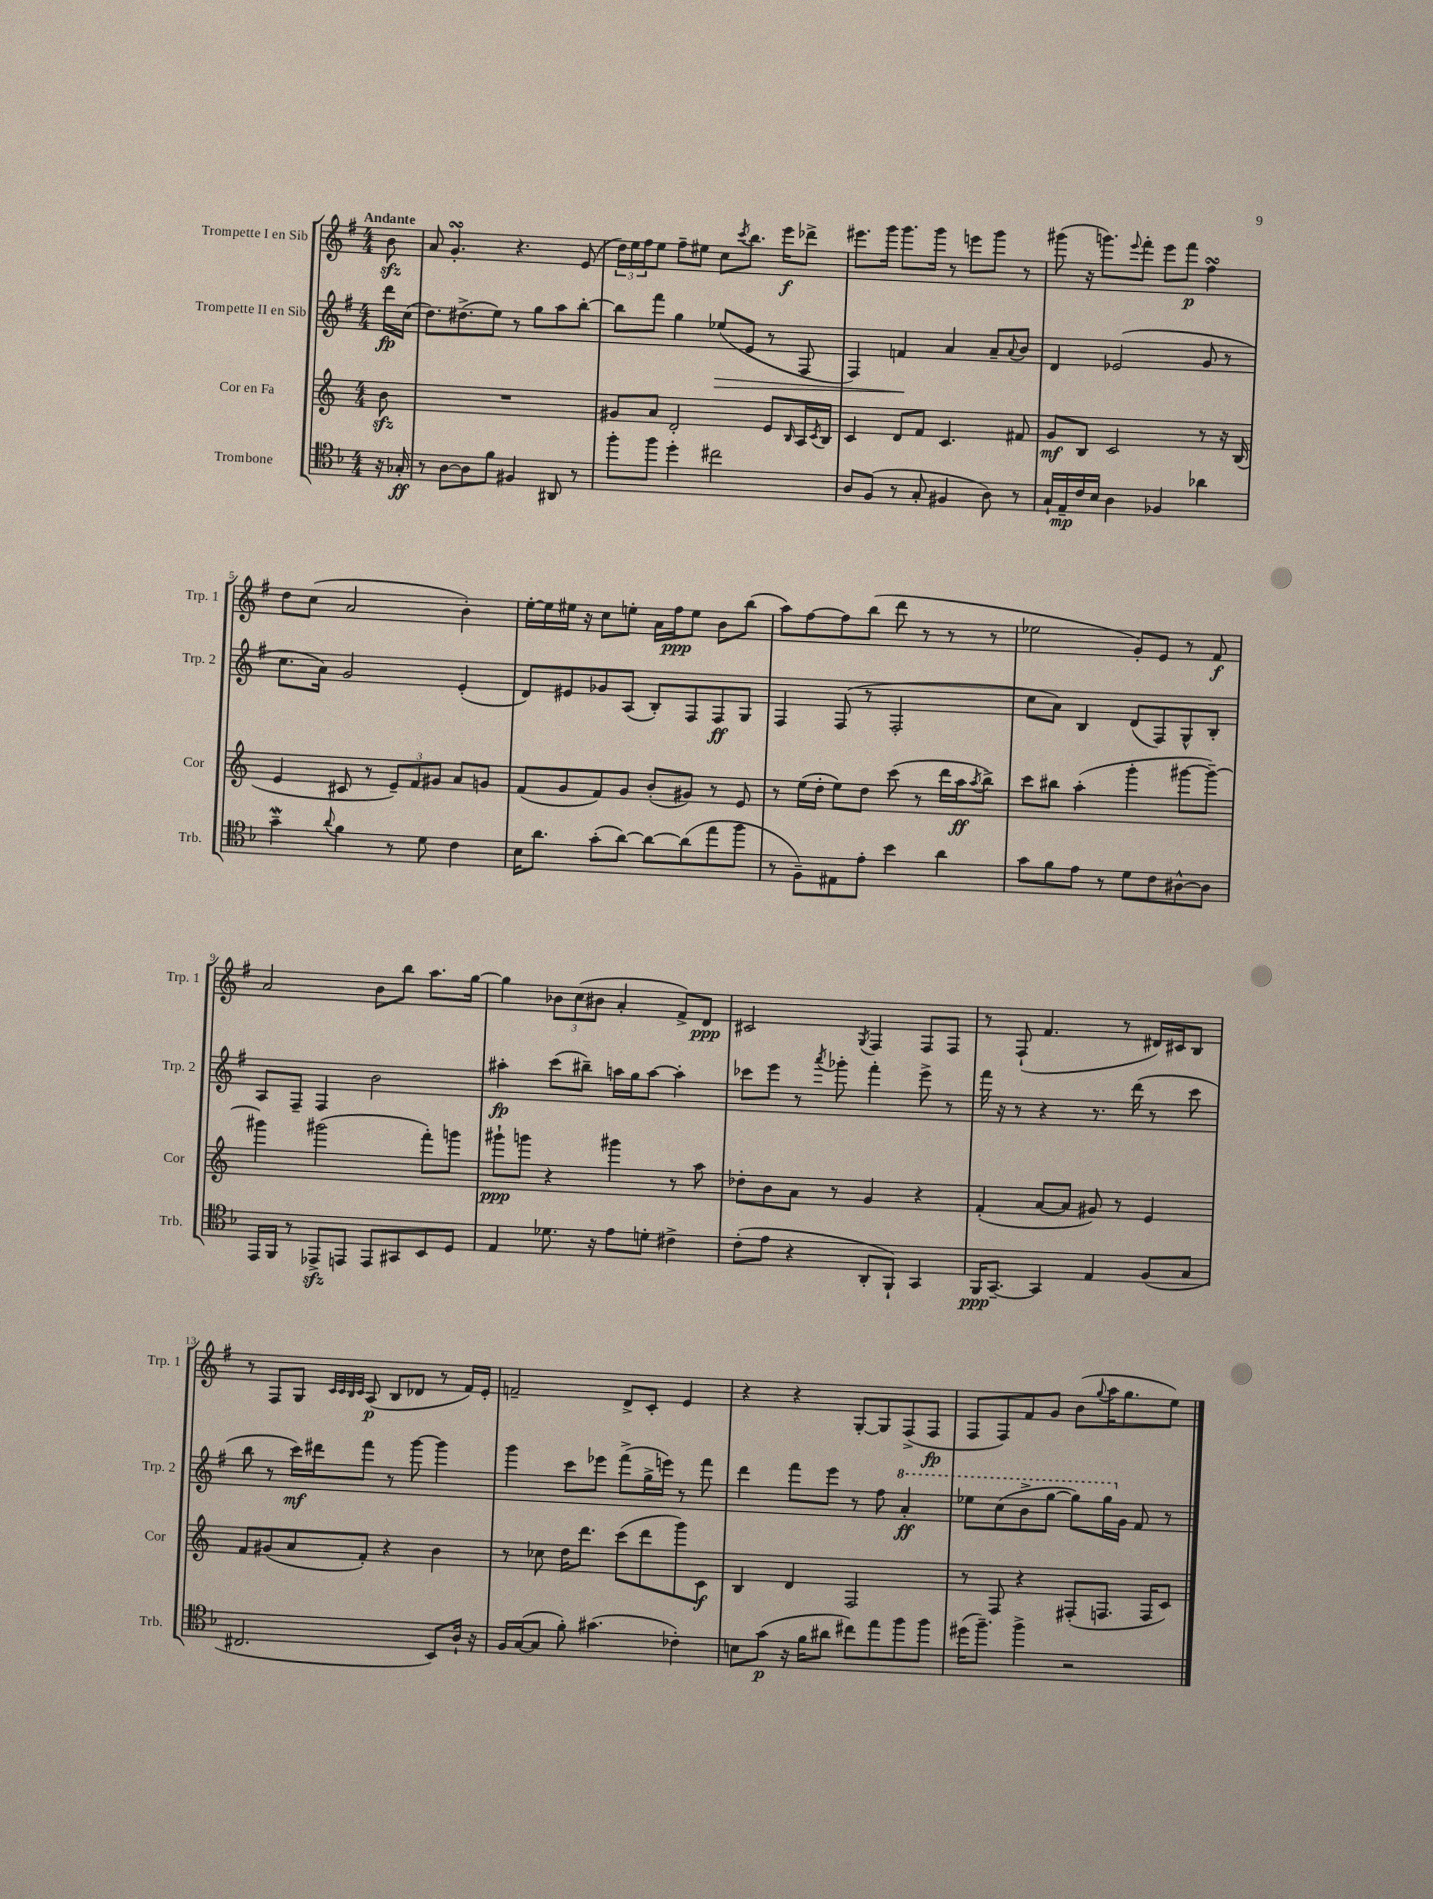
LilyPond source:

<<
\new StaffGroup <<
\new Staff = "s0" \with { instrumentName = "Trompette I en Sib" shortInstrumentName = "Trp. 1" } {
    \clef treble \key g \major \numericTimeSignature \time 4/4 \partial 8 \tempo "Andante"
    b'8\sfz |
    a'8 g'4.-.\turn r4. e'8( |
    \tuplet 3/2 { d''16) e''16 fis''16 } e''8 fis''8-- eis''8 c''8 \acciaccatura { c'''8 } b''8. e'''16\f des'''8-> |
    eis'''8. g'''16 g'''8. g'''16 r8 e'''8 g'''8 r8 |
    gis'''8( r16 g'''8.) \appoggiatura { e'''8 } fis'''8-. e'''8 fis'''8\p fis''4\turn |
    d''8 c''8( a'2 b'4-.) |
    e''16~-. e''16 eis''16 r16 c''8 e''8-. a'16 fis''16\ppp e''8 b'8 b''8( |
    a''8) fis''8~ fis''8 b''8( d'''8 r8 r8 r8 |
    ees''2 g'8-.) e'8 r8 fis'8\f |
    a'2 b'8 b''8 a''8. g''16~ |
    g''4 \tuplet 3/2 { bes'8 c''8( bis'8 } a'4-. fis'8->) d'8\ppp |
    cis'2 \acciaccatura { g8 } fis4 fis8 fis8 |
    r8 fis8-!( fis'4. r8 dis'16) cis'16 b8 |
    r8 fis8 g8 \grace { c'32 c'32 b32 c'32 } a8\p( b8 des'8 r8 fis'16) e'16-. |
    f'2-- d'8-> c'8-. e'4 |
    r4 r4 g8~-. g8 fis8->( fis8\fp |
    fis8 fis8) fis'8 g'8 b'8( \appoggiatura { g''8 } a''16 g''8. e''8) \bar "|." |
}
\new Staff = "s1" \with { instrumentName = "Trompette II en Sib" shortInstrumentName = "Trp. 2" } {
    \clef treble \key g \major \numericTimeSignature \time 4/4 \partial 8
    d'''16\fp c''16( |
    d''8.) dis''8.->( e''8) r8 g''8 a''8 b''8~-. |
    b''8 fis'''8 g''4 ees''8\>( e'8 r8 fis8 |
    fis4) f'4\! a'4 a'8-- \appoggiatura { a'8 } b'8 |
    d'4 ees'2( g'8 r8 |
    c''8. a'16) g'2 e'4-.( |
    d'8) eis'8 ges'8 a8( b8-.) fis8 fis8\ff g8 |
    fis4 fis8( r8 fis2-. |
    c''8 a'8) b4 d'8( fis8) g8-^ b8-. |
    a8 fis8-- fis4 b'2 |
    ais''4-.\fp c'''8( bis''8--) a''16 g''16 a''8~ a''4-. |
    ces'''8 e'''8 r8 \acciaccatura { a'''8 } ges'''8-. fis'''4-. e'''8-> r8 |
    fis'''16 r16 r8 r4 r8. d'''16( r8 c'''8 |
    b''8 r8 c'''16\mf) dis'''16 fis'''8 r8 g'''8~ g'''4 |
    g'''4 c'''8 ees'''8 fis'''8->( g''16-> e'''16) r8 fis'''8 |
    d'''4 fis'''8 e'''8 r8 fis''8 \ottava #1 a''4-.\ff |
    ees'''8 c'''8( b''8-> g'''8~ g'''8) g'''16 \ottava #0 g'16 fis'8 r8 \bar "|." |
}
\new Staff = "s2" \with { instrumentName = "Cor en Fa" shortInstrumentName = "Cor" } {
    \clef treble \key c \major \numericTimeSignature \time 4/4 \partial 8
    b'8\sfz |
    R1 |
    gis'8 a'8 d'2-. e'8 \grace { b16 } a16 \acciaccatura { c'8 } b16 |
    c'4 d'8 f'8 c'4. fis'8 |
    g'8\mf b8 c'2 r8 r16 b16( |
    e'4 cis'8 r8 \tuplet 3/2 { e'8--) f'8 gis'8 } a'8 g'8 |
    f'8( g'8 f'8) g'8 b'8-.( gis'8) r8 e'8 |
    r8 e''16( d''16-. e''8) d''8 c'''8( r8 d'''16 a''16\ff \acciaccatura { a''8 } b''8->) |
    c'''8 bis''8 a''4-.( g'''4-. gis'''8~ gis'''8~--) |
    gis'''4 gis'''2( f'''8-.) g'''8 |
    gis'''8-!\ppp g'''8 r4 gis'''4 r8 a''8 |
    des''8-. b'8 a'8 r8 g'4 r4 |
    f'4-.( a'8~ a'8 gis'8) r8 e'4 |
    f'8 gis'8( a'8 f'8-.) r4 b'4 |
    r8 ces''8 d''16 d'''8. c'''8( d'''8 g'''8) c'8\f |
    b4 d'4 f2 |
    r8 f8 r4 fis8-.( f8. f16 c'8) \bar "|." |
}
\new Staff = "s3" \with { instrumentName = "Trombone" shortInstrumentName = "Trb." } {
    \clef tenor \key f \major \numericTimeSignature \time 4/4 \partial 8
    r16 ges16-.\ff |
    r8 a8~ a8 f'8 fis4 ais,8 r8 |
    f''8-. f''8 d''4-. cis''2 |
    a8 f8( r8 g8-. fis4 a8) r8 |
    g16-! e16--\mp c'16 bes16 a4 fes4 aes'4 |
    g'4--\mordent \appoggiatura { a'8 } f'4 r8 d'8 c'4 |
    bes16 a'8. g'8-.( a'8~) a'8~ a'8( e''8 f''8 |
    r8 f8--) eis8 e'8-. bes'4 a'4 |
    g'8 f'8 e'8 r8 d'8 c'8 ais8~-^ ais8 |
    e,16 f,16 r8 ees,8->\sfz e,8 e,8 gis,8 bes,8 d8 |
    e4 des'8. r16 e'8 d'8-. cis'4-> |
    c'8-.( e'8 r4 a,8-. f,8-!) g,4 |
    f,16\ppp g,8.~-- g,4 e4 f8( g8 |
    cis2. bes,8) a16-! r16 |
    f16 g16~( g8 f'8-.) gis'4.( ces'4-.) |
    b8 g'8\p( r16 f'16 ais'8 cis''8) e''8 f''8 f''8 |
    dis''16( f''8.--) f''4-> r2 \bar "|." |
}
>>
>>
